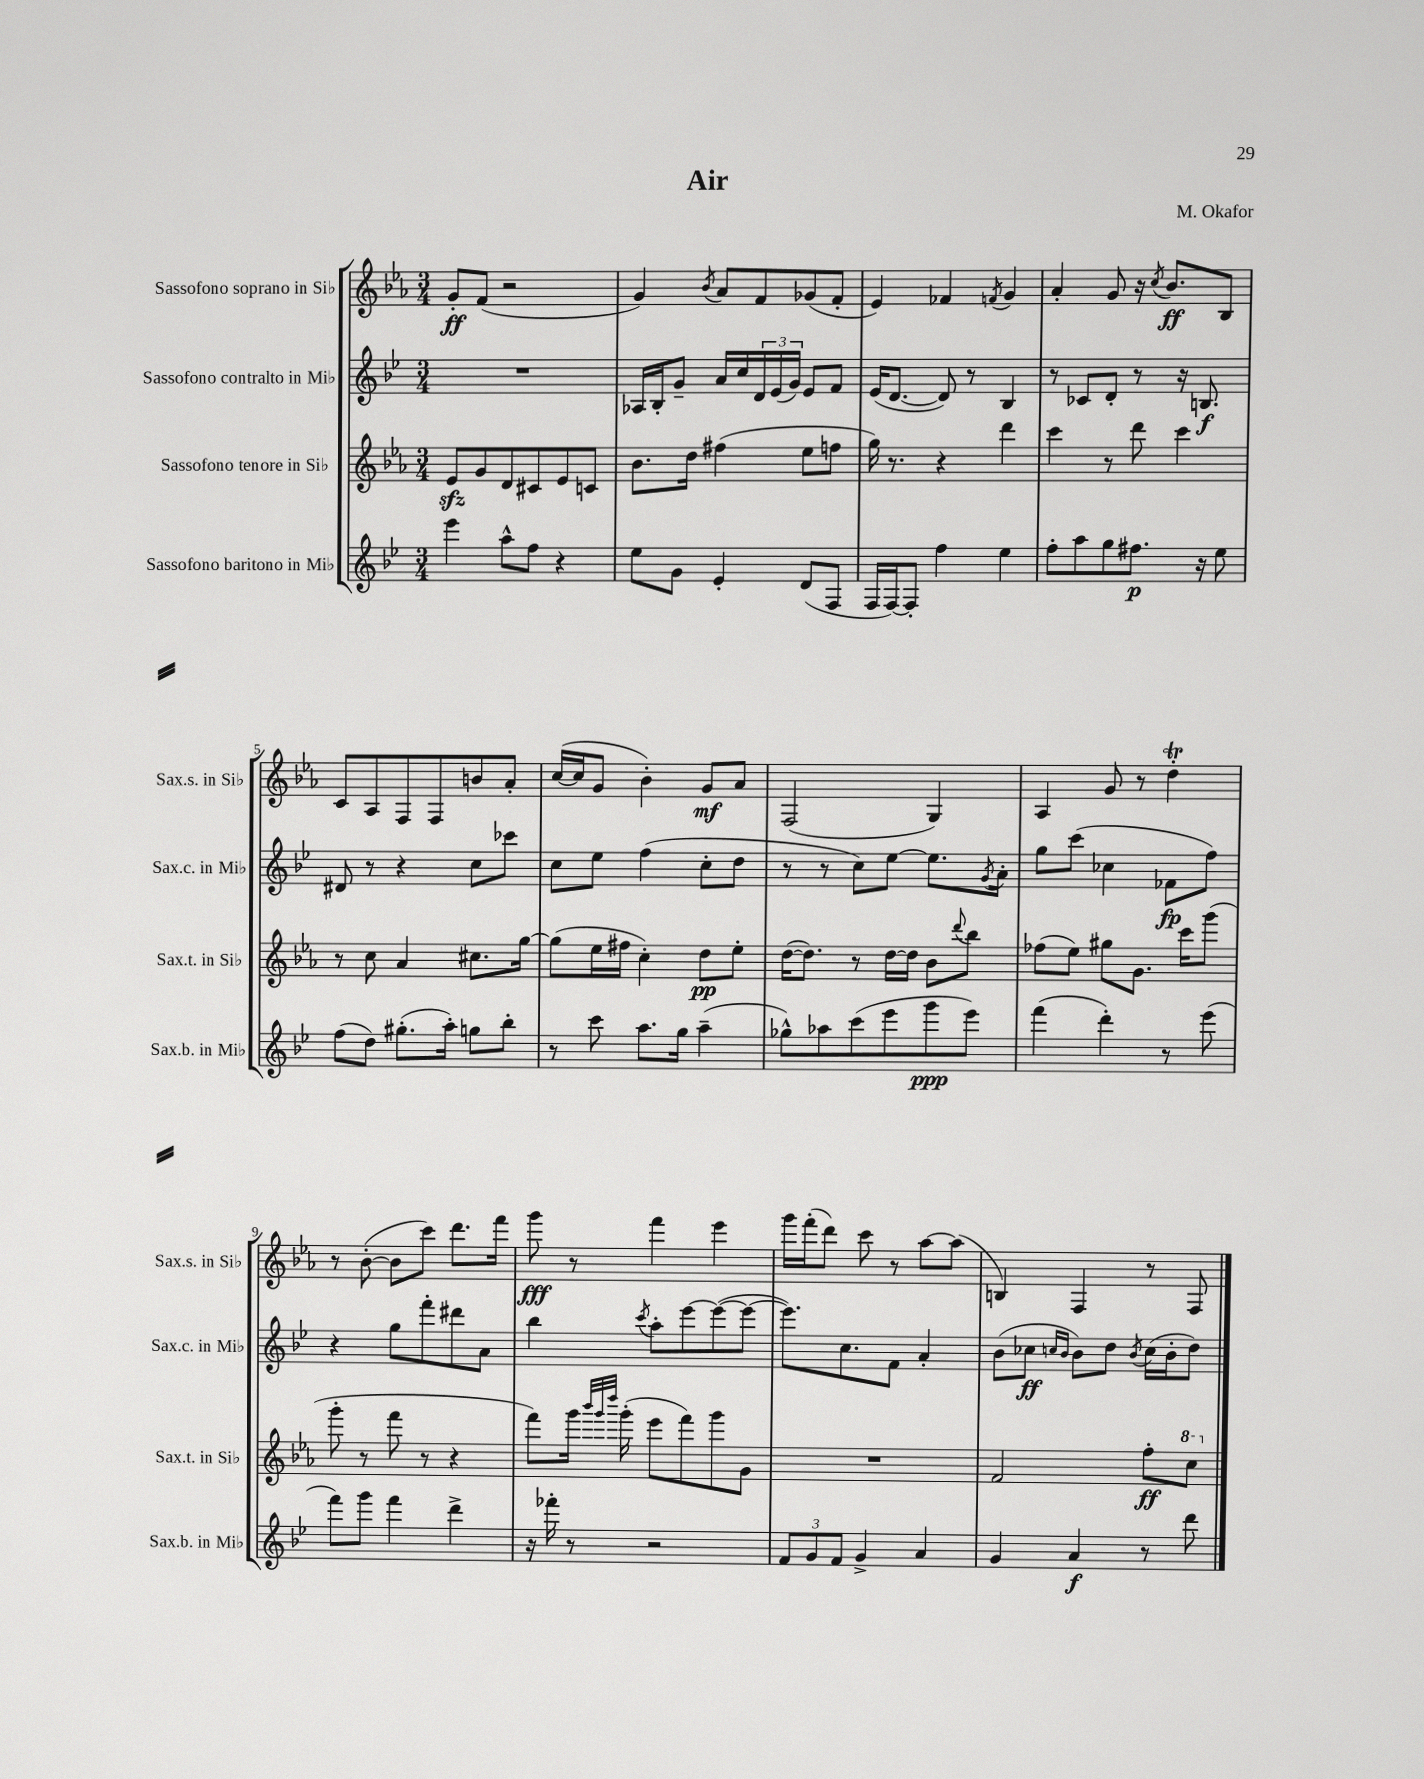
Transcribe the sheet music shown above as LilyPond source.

\header { title = "Air" composer = "M. Okafor" }
<<
\new StaffGroup <<
\new Staff = "s0" \with { instrumentName = "Sassofono soprano in Sib" shortInstrumentName = "Sax.s. in Sib" } {
    \clef treble \key ees \major \numericTimeSignature \time 3/4
    g'8-.\ff f'8( r2 |
    g'4) \acciaccatura { bes'8 } aes'8 f'8 ges'8( f'8-. |
    ees'4) fes'4 \acciaccatura { f'8 } g'4 |
    aes'4-. g'8 r16 \acciaccatura { c''8 } bes'8.\ff bes8 |
    c'8 aes8 f8 f8 b'8 aes'8-. |
    c''16~( c''16 g'8 bes'4-.) g'8\mf aes'8 |
    f2( g4) |
    aes4 g'8 r8 d''4-.\trill |
    r8 bes'8~-.( bes'8 c'''8) d'''8. f'''16 |
    g'''8\fff r8 f'''4 ees'''4 |
    g'''16 f'''16-.( d'''8) c'''8 r8 aes''8~ aes''8( |
    b4) f4 r8 f8 \bar "|." |
}
\new Staff = "s1" \with { instrumentName = "Sassofono contralto in Mib" shortInstrumentName = "Sax.c. in Mib" } {
    \clef treble \key bes \major \numericTimeSignature \time 3/4
    R2. |
    aes16 bes16-. g'8-- a'16 c''16 \tuplet 3/2 { d'16 ees'16( g'16) } ees'8 f'8 |
    ees'16( d'8.~ d'8) r8 bes4 |
    r8 ces'8 d'8-. r8 r16 b8.\f |
    dis'8 r8 r4 c''8 ces'''8 |
    c''8 ees''8 f''4( c''8-. d''8 |
    r8 r8 c''8) ees''8~ ees''8. \acciaccatura { g'8 } a'16-. |
    g''8 c'''8( ces''4 fes'8\fp f''8) |
    r4 g''8 f'''8-. dis'''8 a'8 |
    bes''4 \acciaccatura { c'''8 } a''8-. ees'''8~ ees'''8~( ees'''8~ |
    ees'''8.) c''8. f'8 a'4-. |
    bes'8( ces''8\ff \grace { c''16 bes'16 } bes'8) d''8 \acciaccatura { bes'8 } c''16( bes'16-. d''8) \bar "|." |
}
\new Staff = "s2" \with { instrumentName = "Sassofono tenore in Sib" shortInstrumentName = "Sax.t. in Sib" } {
    \clef treble \key ees \major \numericTimeSignature \time 3/4
    ees'8\sfz g'8 d'8 cis'8 ees'8 c'8 |
    bes'8. d''16 fis''4( ees''8 f''8 |
    g''16) r8. r4 d'''4 |
    c'''4 r8 d'''8 c'''4 |
    r8 c''8 aes'4 cis''8. g''16~ |
    g''8( ees''16 fis''16 c''4-.) d''8\pp ees''8-. |
    d''16~( d''8.) r8 d''16~ d''16 bes'8 \appoggiatura { d'''8 } bes''8 |
    fes''8( ees''8) gis''8 g'8. c'''16 g'''8( |
    g'''8-. r8 f'''8 r8 r4 |
    f'''8) g'''16 \grace { bes'''32 g'''32 d''''32 } g'''16-.( ees'''8 f'''8) g'''8 g'8 |
    R2. |
    f'2 f''8-.\ff \ottava #1 c'''8 \ottava #0 \bar "|." |
}
\new Staff = "s3" \with { instrumentName = "Sassofono baritono in Mib" shortInstrumentName = "Sax.b. in Mib" } {
    \clef treble \key bes \major \numericTimeSignature \time 3/4
    ees'''4 a''8-^ f''8 r4 |
    ees''8 g'8 ees'4-. d'8( f8 |
    f16 f16~) f8-. f''4 ees''4 |
    f''8-. a''8 g''8 fis''8.\p r16 ees''8 |
    f''8( d''8) gis''8.-.( a''16-.) g''8 bes''8-. |
    r8 c'''8 a''8. g''16 a''4--( |
    ges''8-^) aes''8 c'''8( ees'''8 g'''8\ppp ees'''8) |
    f'''4( d'''4-.) r8 ees'''8( |
    f'''8) g'''8 f'''4 d'''4-> |
    r16 fes'''16-. r8 r2 |
    \tuplet 3/2 { f'8 g'8 f'8 } g'4-> a'4 |
    g'4 a'4\f r8 d'''8 \bar "|." |
}
>>
>>
